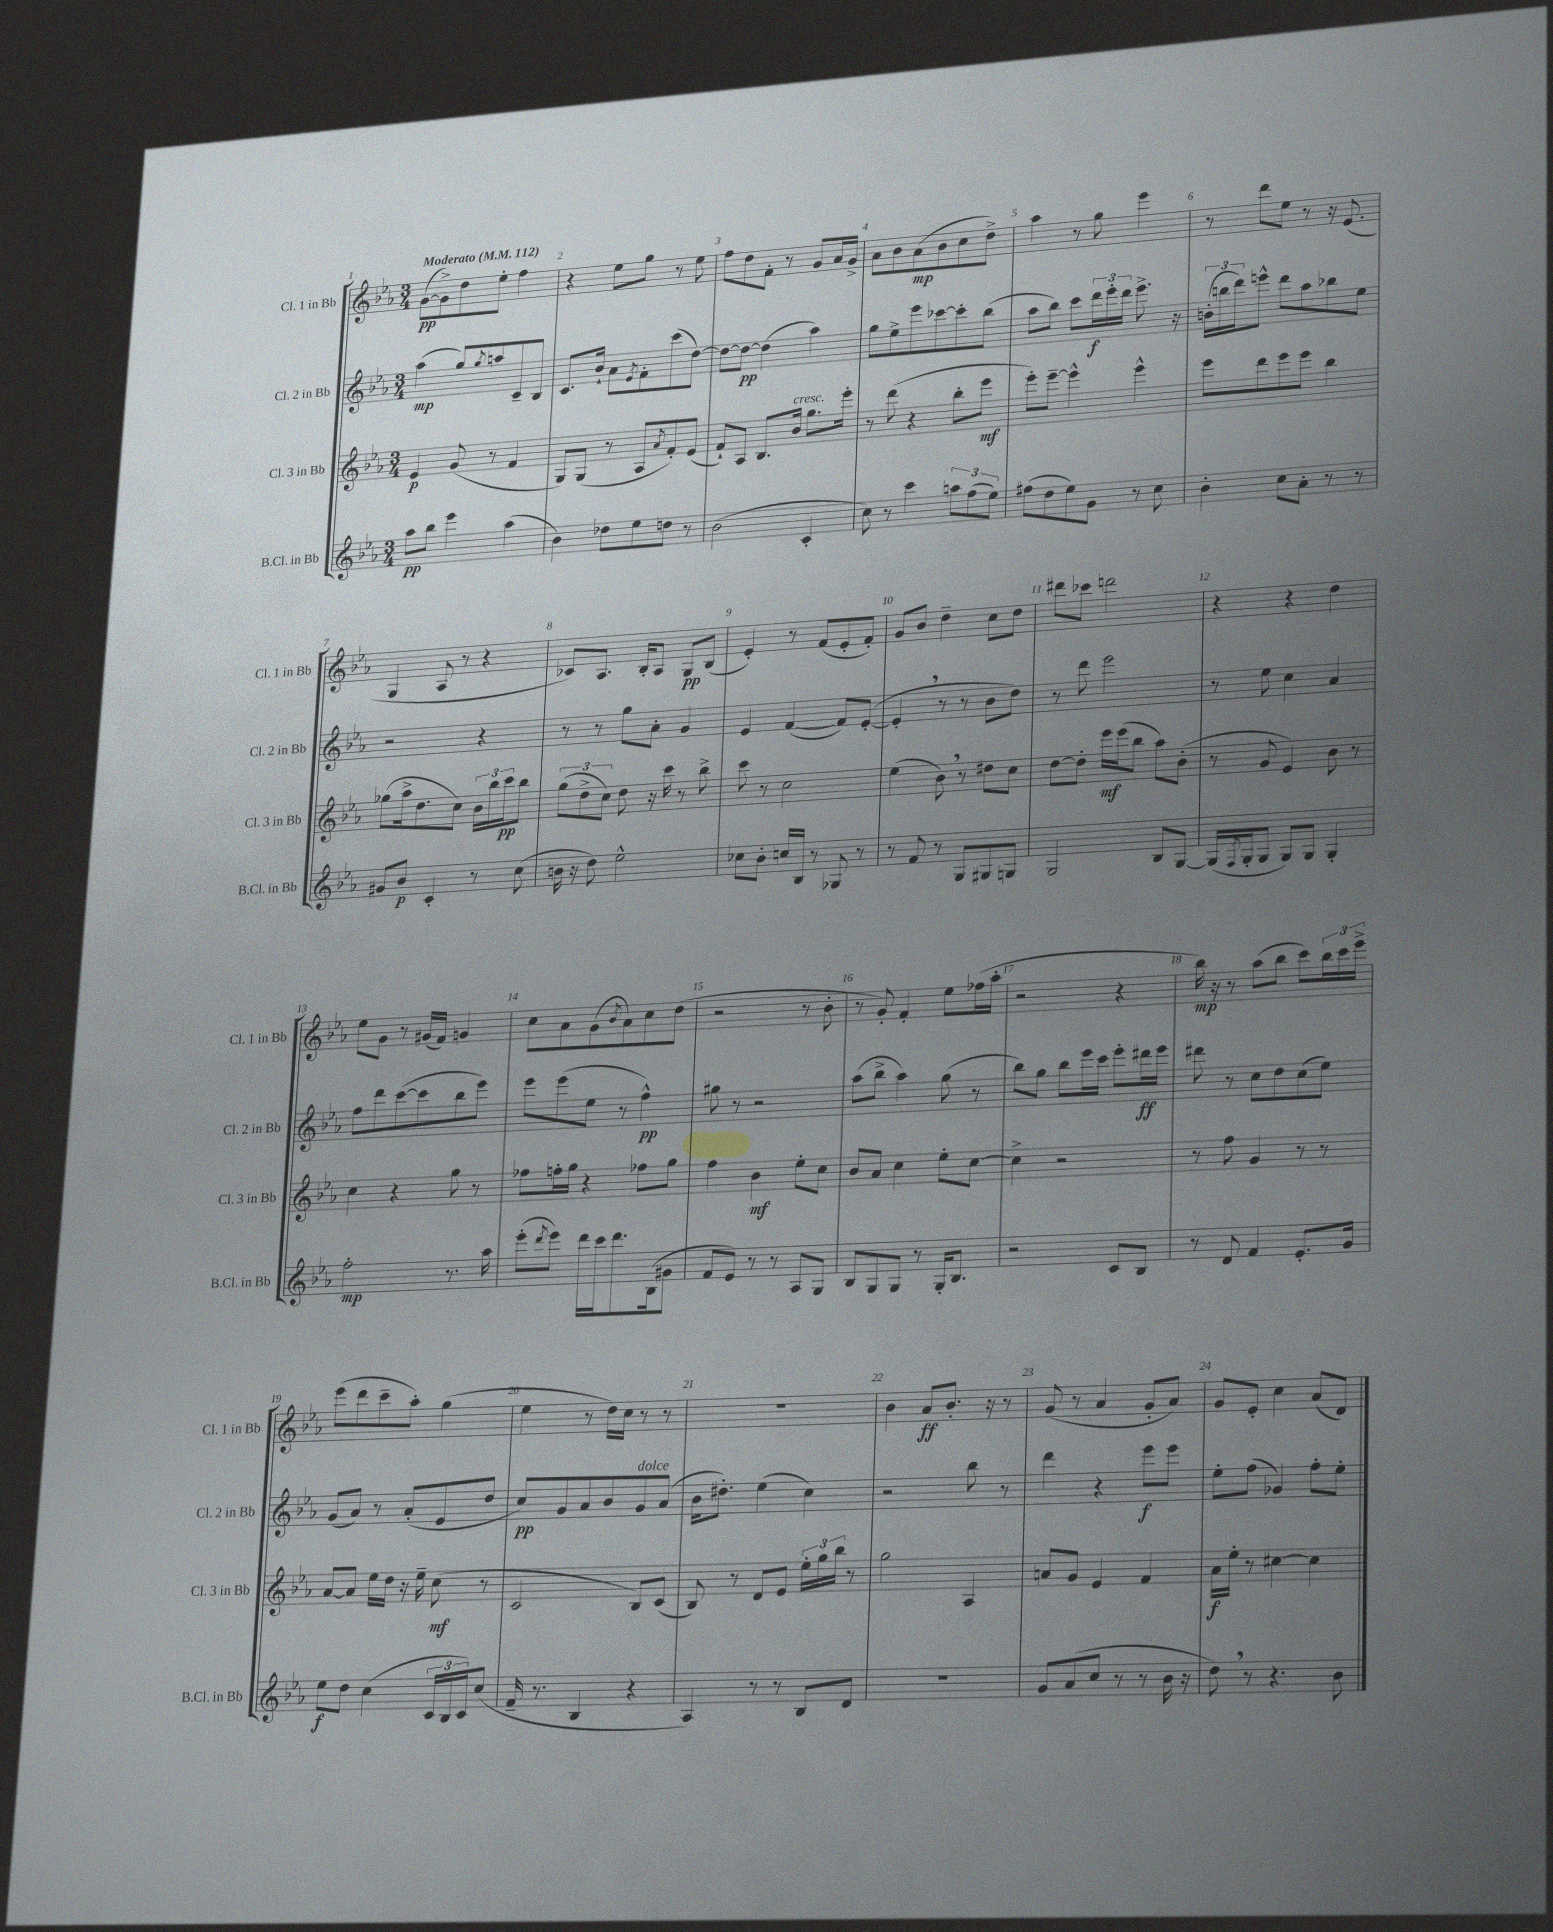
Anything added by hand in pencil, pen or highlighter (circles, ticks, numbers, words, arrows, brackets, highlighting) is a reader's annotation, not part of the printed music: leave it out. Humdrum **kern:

**kern	**kern	**kern	**kern
*staff4	*staff3	*staff2	*staff1
*clefG2	*clefG2	*clefG2	*clefG2
*k[b-e-a-]	*k[b-e-a-]	*k[b-e-a-]	*k[b-e-a-]
*M3/4	*M3/4	*M3/4	*M3/4
*MM112	*MM112	*MM112	*MM112
8aa-\L	4e-/	(4aa-\	([8g\L
8bb-\J	.	.	8g^\])
4eee-\	(8g/	8gg/L)	8dd\
.	.	8qgg/	.
.	8r	8aa/	8ee-'\J
(4aa-\	4f/	8c~/	4ff\
.	.	8B-/J	.
=	=	=	=
4b-\)	8G/L)	8.c/L	4r
.	(8G/J	.	.
.	.	16b-`/Jk	.
8dd-\L	8r	8a-\L	8ee-\L
.	.	8qe-/	.
8ee-\	8A-/L	8f'\	8gg\J
.	8qa-/	.	.
8dd\J	8f'/)	(8ccc\	8r
8r	(8e-/J	[8dd\J)	8ee-\
=	=	=	=
(2b-\	8f`/L)	8dd\_L	8ff\L
.	8A-/J	8dd\_J	8dd\
.	8.B-/L	(4dd\]	8f'\J
.	.	.	8r
.	16b-/Jk	.	.
4c'/	8.gg\L	4aa-\)	8g/L
.	.	.	16a-/L
.	16eee-'\Jk	.	16g^/JJ
=	=	=	=
8cc\)	8r	8gg\L	8a-\L
8r	(8ddd\	8ee-^\	8b-\
4ccc\	4r	8eee-\	(8a-\
.	.	[8ccc-\	8b-\
12aa\L	8bb-'\L	8ccc-'\]	8cc\
(12ff\	.	.	.
.	8eee-\J	(8bb-\J	8dd^\J)
12ee-\J)	.	.	.
=	=	=	=
(8ff#\L	8eee-'\L)	8aa-\L	4aa-\
8dd\	[8eee-~\J	8bb-\J)	.
8ee-\)	4eee-^^\]	8ccc\L	8r
8g\J	.	24ddd\L	8gg\
.	.	24eee-'\	.
.	.	24ddd\JJ	.
8r	4eee-^^\	8.eee-^\	4eee-\
8cc\	.	.	.
.	.	16r	.
=	=	=	=
4b-'\	8eee-\L	(24b'\LL	8r
.	.	24bb\	.
.	.	24ddd\J)	.
.	8ddd\	8eee^^\J	8ddd\L
8cc\L	8eee-\	8ddd\L	8ee-\J
8a-'\J	8eee-\J	8aa-\	8r
8r	4bb-\	8bb-\	16r
.	.	.	(8.e-/
8r	.	8ee-\J	.
=	=	=	=
8g#/L	(8gg-\L	2r	4G/
8b-/J	16aa-^\k	.	.
.	8.dd\	.	.
4c'/	.	.	8A-/
.	8cc\J)	.	8r
8r	24b-\LL	4r	4r
.	24bb-\	.	.
.	24ccc\J	.	.
(8cc\	8bb-\J	.	.
=	=	=	=
16b\	(12gg\L	8r	8c-/L)
16r	.	.	.
.	12dd^\	.	.
8dd\)	.	8r	8.A-/J
.	12cc\J)	.	.
2ee-^^\	8dd\	8gg\L	.
.	.	.	16B-'/LK
.	16r	8a-'\J	8A-/J
.	16ccc\	.	.
.	8r	4g/	8G/L
.	8bb-^\	.	(8B-/J
=	=	=	=
8cc-\L	8ccc\	4e-/	4e-'/)
8b-'\J	8r	.	.
16cc/LL	2cc\	([4f/	8r
16B-/JJ	.	.	.
8r	.	.	(8f/L
8G-/	.	8f/]L)	8e-'/
8r	.	([8e-'/J	8f'/J)
=	=	=	=
8r	(4ee-\	4e-'/]	8g/L
8f/	.	.	8b-/J
8r	8b-\)	8r	4dd~\
8G/L	8r	8r	.
8G#/	8dd#\L	8b-\L	8cc\L
8G/J	8cc\J	8dd\J)	8dd\J
=	=	=	=
2G/	[8dd\L	8r	8ddd#\L
.	8dd'\]J	8ddd\	8ccc-\J
.	16eee-\LL	2eee-\	2ddd\
.	(16eee-\J	.	.
.	8bb-\J	.	.
8B-/L	8aa-\L)	.	.
[8G/J	(8b-'\J	.	.
=	=	=	=
(16G/]LL	8r	8r	4r
8qF/	.	.	.
16G'/J	.	.	.
8G/J	8g/	8ee-\	.
8G/L)	4e-/)	4cc\	4r
8G/J	.	.	.
4G'/	8b-\	4a-/	4dd\
.	8r	.	.
=	=	=	=
2ff'\	4cc\	8ff\L	8ee-\L
.	.	8ddd\	8g\J
.	4r	([8ccc\	8r
.	.	8ccc\]	(16g#/LL
.	.	.	16f/JJ)
8.r	8gg\	8bb-\	4g/
.	8r	8eee-\J)	.
16aa-\	.	.	.
=	=	=	=
(8eee-'\L	8ff-\L	8eee-\L	8cc\L
8qddd/	.	.	.
8eee-\J)	16ff'\L	(8eee-\	8a-\
.	16gg\JJ	.	.
16ddd\LL	4r	8ee-\J	(8g\
16ccc\J	.	.	.
.	.	.	8qb-/
8.ddd\	.	8r	8a-\)
.	8ff-\L	4ff^^\)	8cc\
(16B-\k	.	.	.
8g#\J	8gg\J	.	(8dd\J
=	=	=	=
8f/L	4ff\	8gg#\	2r
8e-/J)	.	8r	.
8r	4b-\	2r	.
8r	.	.	.
8A-/L	8ee-'\L	.	8r
8G/J	8cc\J	.	8b-'\
=	=	=	=
8B-/L	8b-/L	(8aa-\L	8r
8G/	8a-/J	8bb-^\J	8g'/)
8G/J	4cc\	4aa-\)	4f'/
8r	.	.	.
16G'/LK	8ee-'\L	(8gg\	8ee-\L
8.B-/J	.	.	.
.	[8cc\J	8r	(16ff-\L
.	.	.	16aa-'\JJ
=	=	=	=
2r	4cc^\]	8bb-\L)	2r
.	.	8gg\J	.
.	2r	8bb-\L	.
.	.	16eee-\L	.
.	.	16ccc\JJ	.
8c/L	.	8eee-'\L	4r
8B-/J	.	16ddd#\L	.
.	.	16eee-\JJ	.
=	=	=	=
8r	8r	8ddd#\	16bb-\)
.	.	.	16r
8d/	8ff\	8r	8r
4f/	4g/	8cc\L	(8aa-\L
.	.	8dd\	8bb-\J
8.e-'/L	8r	(8cc\	8ccc\L)
.	8r	8ee-\J)	24bb-\L
.	.	.	24ccc\
16g/Jk	.	.	.
.	.	.	24eee-^\JJ
=	=	=	=
8ee-\L	[8a-/L	(8g/L	(8eee-\L
8dd\J	8a-/]J	8a-/J)	8ddd\
(4cc\	16ee-\LL	8r	8ccc~\
.	16dd\JJ	.	.
.	16r	(8a-'/L	8aa-'\J)
.	16ee-~\	.	.
24c/LL	(8cc\	8e-/	(4gg\
24B-/	.	.	.
24c/J)	.	.	.
(8cc/J	8r	8dd/J	.
=	=	=	=
16f~/	2c/	8cc/L)	4ee-\
8.r	.	.	.
.	.	8g/	.
4B-/	.	8a-/	8r
.	.	8b-/	16dd\LL)
.	.	.	16cc\JJ
4r	8B-/L)	8g/	8r
.	(8c/J	(8a-/J	8r
=	=	=	=
4A-/)	8B-/)	16b-\LK	2.r
.	.	8.dd#'\J)	.
.	8r	.	.
8r	8d/L	(4ee-\	.
8r	8e-/J	.	.
8B-/L	24ee-'\LL	4cc\)	.
.	24gg\	.	.
.	24bb-\JJ	.	.
8d/J	8r	.	.
=	=	=	=
2.r	2gg\	2r	4b-\
.	.	.	8a-/L
.	.	.	8.b-'/J
.	4A-/	8bb-\	.
.	.	.	16r
.	.	8r	8r
=	=	=	=
8g/L	8a/L	4ddd\	(8g/
(8a-/	8g/J	.	8r
8cc/J	4e-/	4r	4a-/
8r	.	.	.
8r	4f/	8eee-\L	8g'/L
16b-\	.	8eee-\J	8a-/J)
16r	.	.	.
=	=	=	=
8dd\)	16a-\LL	8ee-'\L	8g/L
.	16ee-'\JJ	.	.
8r	8r	(8ff\J	8e-'/J
4.r	[4cc#\	4g-/)	4cc\
.	4cc#\]	8ff'\L	(8a-/L
8b-\	.	8ee-'\J	8d/J)
==	==	==	==
*-	*-	*-	*-
